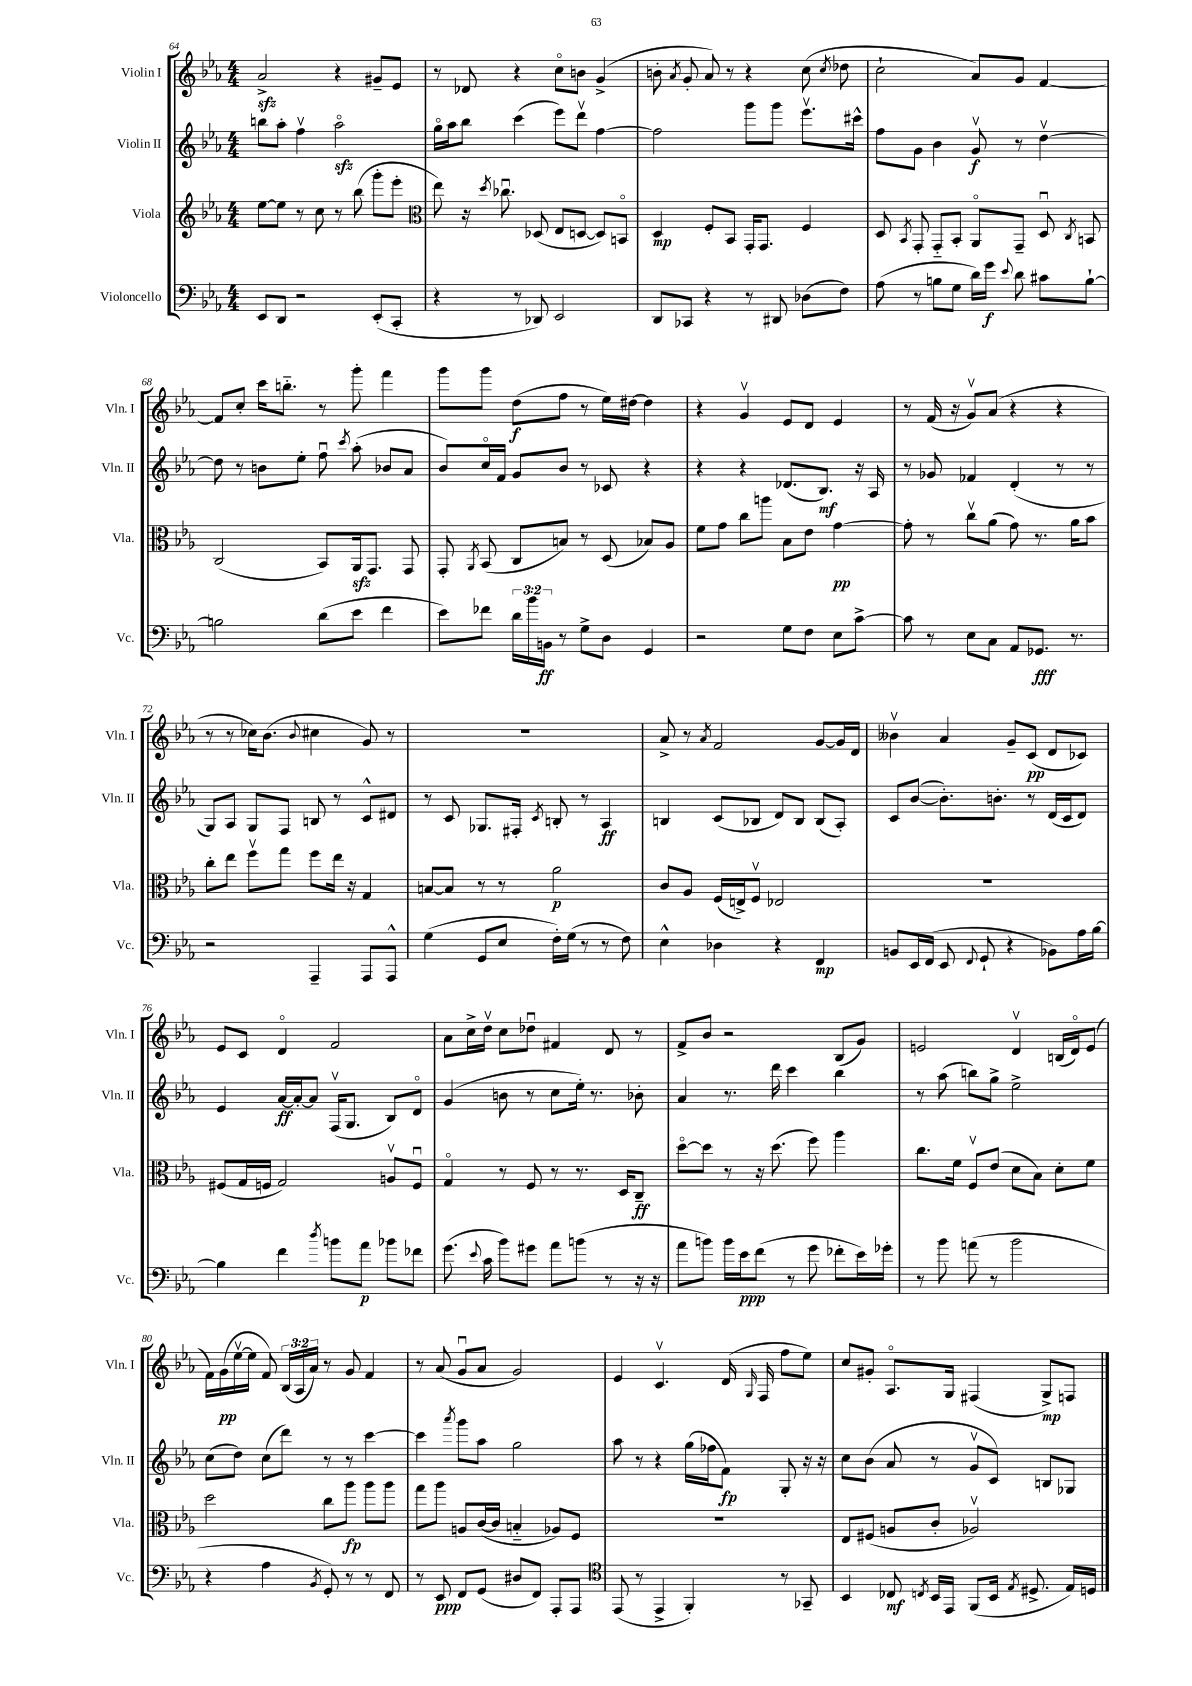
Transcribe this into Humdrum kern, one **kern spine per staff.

**kern	**kern	**kern	**kern
*staff4	*staff3	*staff2	*staff1
*clefF4	*clefG2	*clefG2	*clefG2
*k[b-e-a-]	*k[b-e-a-]	*k[b-e-a-]	*k[b-e-a-]
*M4/4	*M4/4	*M4/4	*M4/4
8EE-/L	[8ee-\L	8bb\L	2a-^/
8DD/J	8ee-\]J	8aa-'\J	.
2r	8r	4ffv\	.
.	8cc\	.	.
.	8r	2aa-o\	4r
.	(8bb-\	.	.
(8EE-'/L	8ggg'\L	.	8g#~/L
8CC'/J	8eee-'\J	.	8e-/J
=	=	=	=
*	*clefC3	*	*
4r	8ee-\)	16ggo\LL	8r
.	.	16aa-\J	.
.	16r	8bb-\J	8d-/
.	8qdd/	.	.
.	8.cc-u\	.	.
8r	.	(4ccc\	4r
8DD-/)	(8D-/	.	.
2EE-/	8E-/L	8eee-\L)	8cco\L
.	[8D/J	8dddv\J	8b\J
.	8D/]L)	[4ff\	(4g^/
.	8BBo/J	.	.
=	=	=	=
8DD/L	4D/	2ff\]	8b'\
.	.	.	8qa-/
8CC-/J	.	.	8g'/
4r	8F'/L	.	8a-/)
.	8BB-/J	.	8r
8r	16GG'/LK	8ggg\L	4r
.	8.GG/J	.	.
8DD#/	.	8ggg\J	.
(8D-\L	4F/	8.eee-v\L	(8cc\
.	.	.	8qcc/
8F\J)	.	.	8dd-\
.	.	16ccc#^^\Jk	.
=	=	=	=
(8A-\	8D/	8ff\L	2cc`\
.	8qBB-/	.	.
8r	8GG'/	8g\J	.
8B\L	8GG'~/L	4b-\	.
8G\J	8BB-'/J	.	.
16d\LL)	8AA-o/L	8gv/	8a-/L)
16g\JJ	.	.	.
8qqe-/	.	.	.
8d\	8GG~/J	8r	8g/J
8c#\L	8Du/	[4ddv\	[4f/
.	8qC/	.	.
[8B`\J	8BB/	.	.
=	=	=	=
2B\]	(2C/	8dd\]	8f/]L
.	.	8r	8cc'/J
.	.	8b\L	16ccc\LK
.	.	.	8.bb'~\J
.	.	8ee-'\J	.
(8d\L	8BB-/L)	8ffu\	8r
.	.	8qccc/	.
8e-\J	16AA-/k	(8aa-'\	8ggg'\
.	8.GG/J	.	.
4f\	.	8b-/L	4fff\
.	8GG/	8a-/J	.
=	=	=	=
8e-\L)	8GG'/	8b-/L)	8ggg\L
.	8qAA-/	.	.
8f-\J	(8BB-/	16cco/L	8ggg\J
.	.	16f/JJ	.
24d\LL	8C/L	8g/L	(8dd\L
24b-\	.	.	.
24BB\JJ	.	.	.
8r	8B/J)	8b-/J	8ff\J
8G^\L	8r	8r	8r
8D\J	(8D/	8c-/	16ee-\LL)
.	.	.	[16dd#\JJ
4GG/	8B-/L)	4r	4dd#\]
.	8A-/J	.	.
=	=	=	=
2r	8f\L	4r	4r
.	8g\J	.	.
.	8cc\L	4r	4gv/
.	8aa\J	.	.
8G\L	8B-\L	(8.d-/L	8e-/L
8F\J	8e-\J	.	8d/J
.	.	8.B-/J)	.
8E-\L	[4g\	.	4e-/
[8c^\J	.	16r	.
.	.	16A-/	.
=	=	=	=
8c\]	8g'\]	8r	8r
8r	8r	8g-/	(16f/
.	.	.	16r
8E-\L	8ccv\L	4f-/	8gv/L)
8C\J	(8a-\J	.	(8a-/J
8AA-/L	8g\)	(4d'/	4r
8.GG-/J	8.r	.	.
.	.	8r	4r
8.r	16a-\LK	.	.
.	8b-\J	8r	.
=	=	=	=
2r	8cc'\L	8G/L)	8r
.	8ee-\J	8A-/J	8r
.	8ffv\L	8G/L	16cc-\LK)
.	.	.	(8.b-\J
.	8gg\J	8F/J	.
.	.	.	8qqb-/
4AAA-~/	8ff\L	8B/	4cc#\
.	16ee-\Jk	8r	.
.	16r	.	.
8AAA-/L	4G/	8c^^/L	8g/)
8AAA-^^/J	.	8d#/J	8r
=	=	=	=
(4G\	[8B/L	8r	1r
.	8B/]J	8c/	.
8GG/L	8r	8.G-/L	.
8E-/J	8r	.	.
.	.	16F#'/Jk	.
.	.	8qc/	.
16F'\LL)	2a-\	8B'/	.
(16G\JJ	.	.	.
8r	.	8r	.
8r	.	4A-/	.
8F\)	.	.	.
=	=	=	=
4E-^^\	8c/L	4B/	8a-^/
.	8A-/J	.	8r
.	.	.	8qa-/
4D-\	(16F/LL	(8c/L	2f/
.	16E^/J)	.	.
.	8Fv/J	8B-/J	.
4r	2E-/	8d/L)	.
.	.	8B-/J	.
4FF/	.	(8B-/L	[8g/L
.	.	8A-'/J)	16g/]L
.	.	.	16d/JJ
=	=	=	=
8BB/L	1r	8c/L	4b--v\
16EE-/L	.	([8b-/J	.
(16FF/JJ	.	.	.
8EE-/	.	8.b-'\]L)	4a-/
8qqFF/	.	.	.
8GG`/	.	.	.
.	.	8.b'\J	.
4r	.	.	8g~/L
.	.	8r	(8c/J
8BB-\L)	.	(16d/LL	8d/L
.	.	16c/J	.
16A-\L	.	8d/J)	8c-/J)
[16B-\JJ	.	.	.
=	=	=	=
4B-\]	(8F#/L	4e-/	8e-/L
.	16G/L	.	8c/J
.	16F/JJ	.	.
4f\	2G/)	[16a-/LL	4do/
.	.	16a-'/_J	.
.	.	8a-/]J	.
8qdd/	.	.	.
8b\L	.	(16Fv/LK	2f/
.	.	8.G/J	.
8a-\J	.	.	.
8b-\L	8Av/L	8B-/L)	.
8f-\J	8Fu/J	8do/J	.
=	=	=	=
(8.g\	4Go/	(4g/	8a-\L
.	.	.	16cc^\L
8qqe-/	.	.	.
16c\	.	.	16ddv\JJ
8b-\L)	8r	8b\	8cc\L
8g#\J	8F/	8r	8dd-u\J
8a-\L	8r	8cc\L	4f#/
(8b\J	8.r	16ee-'\Jk)	.
.	.	8.r	.
8r	.	.	8d/
.	16D/LK	.	.
16r	8C~/J	8b-'\	8r
16r	.	.	.
=	=	=	=
8a-\L	[8ddo\L	4a-/	8f^/L
8b\J)	8dd\]J	.	8b-/J
16b\LL	8r	8.r	2r
16e-\J	.	.	.
(8f\J	16r	.	.
.	(8.dd\	16ddd\	.
8r	.	4ccc\	.
8g\	8ff\)	.	.
8f-'\L	4aa-\	4bb-\	(8B-/L
16e-\L)	.	.	8g/J)
16g-'\JJ	.	.	.
=	=	=	=
8r	8.cc\L	8r	2e/
8b-\	.	(8aa-\	.
.	16f\Jk	.	.
(8a\	8Fv/L	8bb\L)	.
8r	(8e-/J	8gg^\J	.
2b-\	8d\L	2ee-^\	4dv/
.	8B-\J)	.	.
.	8d'\L	.	(16B/LL
.	.	.	16do/J)
.	8f\J	.	(8e/J
=	=	=	=
4r	2dd\	(8cc\L	16f\LL)
.	.	.	(16g\
.	.	8dd\J)	[16ee-v\
.	.	.	16ee-\]JJ
4A-\	.	(8cc\L	8f/)
.	.	8ddd\J)	(24B-/LL
.	.	.	24A-/
.	.	.	24a-/JJ)
8qBB-/	.	.	.
8GG'/)	8cc\L	8r	8r
8r	8aa-\J	8r	8g/
8r	8aa-\L	[4ccc\	4f/
8FF/	8aa-\J	.	.
=	=	=	=
8r	8gg\L	4ccc\]	8r
8EE-/	8aa-\J	.	(8a-/
.	.	8qaaa-/	.
8FF/L	8A/L	8ggg\L	8gu/L
(8GG/J	([16c/L	8aa-\J	8a-/J
.	16c/]JJ	.	.
8D#/L	4B'~/	2gg\	2g/)
8FF/J)	.	.	.
8AAA-'/L	8A-/L)	.	.
8AAA-/J	8F/J	.	.
=	=	=	=
*clefC4	*	*	*
(8EE-/	1r	8aa-\	4e-/
8r	.	8r	.
4EE-^/	.	4r	4.cv/
4FF'/)	.	(16gg\LL	.
.	.	16ff-\J	.
.	.	8f\J)	(16d/
.	.	.	16qqG/
.	.	.	16F/
8r	.	8G'/	8ff\L
8GG-~/	.	16r	8ee-\J)
.	.	16r	.
=	=	=	=
4BB-/	8E-/L	8cc\L	8cc/L
.	(8F#/J	(8b-\J	8g#'/J
8C-/	8A/L	8a-/	8.A-o/L
8qC/	.	.	.
16BB-/LL	8c'/J	8r	.
16EE-/JJ	.	.	16G/Jk
(8FF/L	2A-v/)	8gv/L	(4F#/
16BB-/Jk	.	8c/J)	.
8qE-/	.	.	.
8.D#^/	.	.	.
.	.	8B/L	8G^/L)
16E-/LL)	.	8G-/J	8F/J
16D/JJ	.	.	.
==	==	==	==
*-	*-	*-	*-
